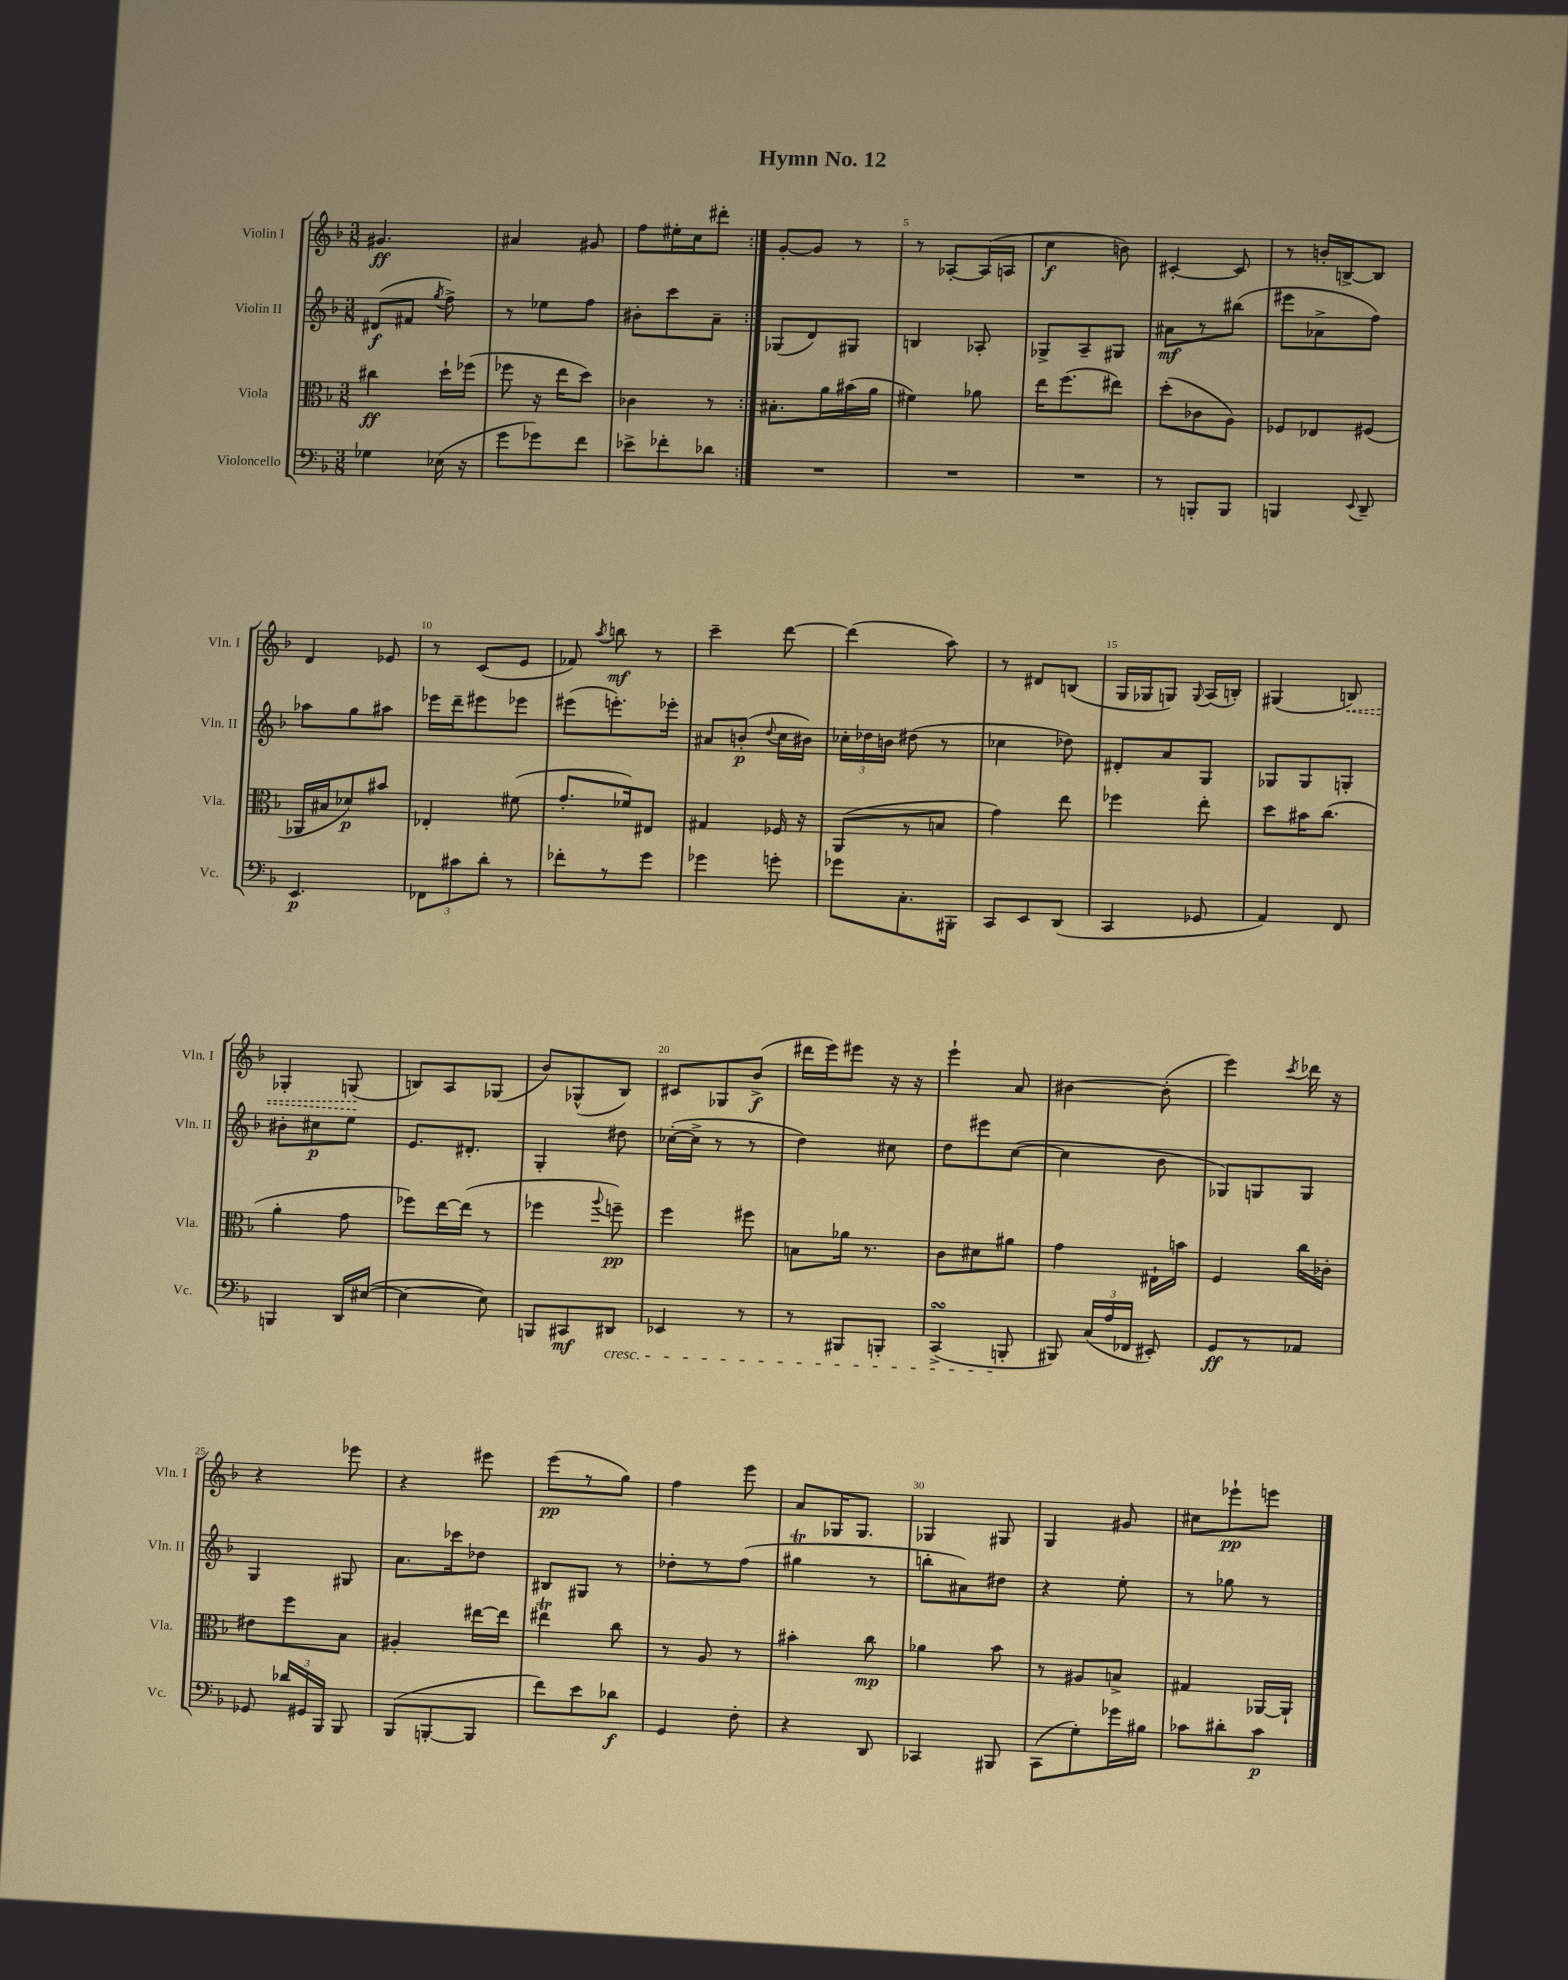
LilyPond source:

\header { title = "Hymn No. 12" }
<<
\new StaffGroup <<
\new Staff = "s0" \with { instrumentName = "Violin I" shortInstrumentName = "Vln. I" } {
    \clef treble \key f \major \numericTimeSignature \time 3/8
    \autoBeamOff \repeat volta 2 { gis'4.\ff |
    ais'4 gis'8 |
    f''8[ eis''16-. c''16 dis'''8]-. | }
    g'8[~-. g'8] r8 |
    r8 aes8[~-. aes16( a16] |
    c''4\f b'8) |
    cis'4~-. cis'8 |
    r8 b'16[-. b16~-> b8] |
    d'4 ees'8 |
    r8 c'8[( e'8] |
    fes'8) \acciaccatura { a''8 } b''8\mf r8 |
    c'''4-- d'''8~ |
    d'''4( a''8) |
    r8 dis'8[ b8]( |
    g16[ ges16 g8]) \appoggiatura { g8 } a16[( b16]-.) |
    gis4( \once \override Hairpin.style = #'dashed-line b8\<) |
    ges4-. g8\!( |
    b8[) a8 ges8]( |
    bes'8[) ges8-^( bes8]) |
    cis'8[ ges8 bes'8]->\f( |
    dis'''16[ e'''16) eis'''8] r16 r16 |
    e'''4-! a'8 |
    bis'4~ bis'8-.( |
    e'''4) \acciaccatura { c'''8 } des'''16 r16 |
    r4 ees'''8 |
    r4 eis'''8 |
    e'''8[\pp( r8 g''8]) |
    f''4 e'''8 |
    a'8[ ges16 ges8.] |
    ges4 gis8 |
    g4 gis'8 |
    cis''8[ ees'''8-!\pp e'''8] \bar "|." |
}
\new Staff = "s1" \with { instrumentName = "Violin II" shortInstrumentName = "Vln. II" } {
    \clef treble \key f \major \numericTimeSignature \time 3/8
    \autoBeamOff \repeat volta 2 { dis'8[\f( fis'8] \acciaccatura { g''8 } f''8->) |
    r8 ees''8[ f''8] |
    bis'8[-. c'''8 a'8]-- | }
    ges8[( d'8) gis8] |
    b4 aes8-. |
    ges8[-> a8-- gis8] |
    ais'8[\mf r8 bis''8]( |
    eis'''8[ aes'8-> f''8]) |
    aes''8[ g''8 ais''8] |
    ees'''16[ d'''16-- eis'''8 ees'''8] |
    eis'''8[( e'''8.-.) ees'''16]-. |
    ais'8[ b'8]-.\p( \appoggiatura { d''8 } c''16[ bis'16]) |
    \tuplet 3/2 { ces''16[-. des''16 b'16] } dis''8( r8 |
    ces''4 des''8) |
    dis'8[-. a'8 g8] |
    ges8[ ges8 g8]-. |
    bis'8[-. cis''8\p e''8] |
    e'8.[ dis'8.]-. |
    g4-. dis''8 |
    ces''16[~-.( ces''16]-> r8 r8 |
    d''4) cis''8 |
    d''8[ eis'''8 c''8]~( |
    c''4 bes'8 |
    ges8[) g8 g8] |
    g4 gis8 |
    a'8.[ ces'''16 des''8] |
    bis8[ gis8] r8 |
    des''8[-. r8 f''8]( |
    gis''4\trill r8 |
    b''8[-. ais'8) dis''8] |
    r4 e''8-. |
    r8 ges''8 r8 \bar "|." |
}
\new Staff = "s2" \with { instrumentName = "Viola" shortInstrumentName = "Vla." } {
    \clef alto \key f \major \numericTimeSignature \time 3/8
    \autoBeamOff \repeat volta 2 { cis''4\ff d''16[-! fes''16]( |
    fes''8 r16 e''16[ d''8]) |
    ces'4 r8 | }
    bis8.[-. a'16 bis'16( a'16] |
    fis'4) aes'8 |
    e''16[ f''8.( eis''8]) |
    d''8[-.( ces'8 a8]) |
    fes8[ ees8 fis8]( |
    aes,16[ bis16 des'8\p) bis'8] |
    ees4-. fis'8( |
    g'8.[-. fes'16) eis8] |
    gis4 fes16 r16 |
    a,8[( r8 b8] |
    g'4) e''8 |
    fes''4 e''8-. |
    d''8[ bis'16 c''8.]( |
    a'4-. g'8 |
    fes''8[) e''16~ e''16]( r8 |
    fes''4 \appoggiatura { a''8 } f''8--\pp) |
    f''4 fis''8 |
    b8[ aes'16] r8. |
    c'8[ dis'8 ais'8] |
    g'4 eis16[-! b'16] |
    f4 c''16[ ces'16]-. |
    eis'8[ f''8 bes8] |
    ais4-. eis''16[~ eis''16] |
    eis''4\trill c''8 |
    r8 a8 r8 |
    bis'4-. c''8\mp |
    aes'4 bes'8 |
    r8 ais8[ b8]-> |
    gis4 aes,16[~ aes,16]-! \bar "|." |
}
\new Staff = "s3" \with { instrumentName = "Violoncello" shortInstrumentName = "Vc." } {
    \clef bass \key f \major \numericTimeSignature \time 3/8
    \autoBeamOff \repeat volta 2 { ges4 ees16( r16 |
    g'8[ ges'8) f'8] |
    ees'8[-> fes'8-. des'8] | }
    R4. |
    R4. |
    R4. |
    r8 b,,8[-. b,,8] |
    b,,4 \appoggiatura { e,8 } d,8-- |
    e,4.\p |
    \tuplet 3/2 { fes,8[ cis'8 d'8]-. } r8 |
    fes'8[-. r8 g'8] |
    ges'4 g'8-. |
    ges'8[ c8.-. bis,,16]-. |
    c,8[ e,8 d,8]( |
    c,4 ges,8 |
    a,4) f,8 |
    b,,4 d,16[ eis16]~( |
    eis4~ eis8) |
    b,,8[ cis,8\mf dis,8]\cresc |
    ees,4 r8 |
    r8 bis,,8[ b,,8]-. |
    c,4->\turn( b,,8-.\! |
    bis,,8) \tuplet 3/2 { c16[( a16 fes,16] } eis,8-.) |
    g,8[\ff r8 aes,8] |
    ges,8 \tuplet 3/2 { des'16[ gis,16 bes,,16] } bes,,8 |
    bes,,8[( b,,8~-. b,,8] |
    f'8[) e'8 des'8]\f |
    g,4 f8-. |
    r4 d,8 |
    ces,4 bis,,8 |
    c,8[( g8-.) ges'16 bis16] |
    ces'8[ dis'8-. ces'8]\p \bar "|." |
}
>>
>>
\layout { \context { \Score \override BarNumber.break-visibility = ##(#f #t #t) barNumberVisibility = #(every-nth-bar-number-visible 5) } }
